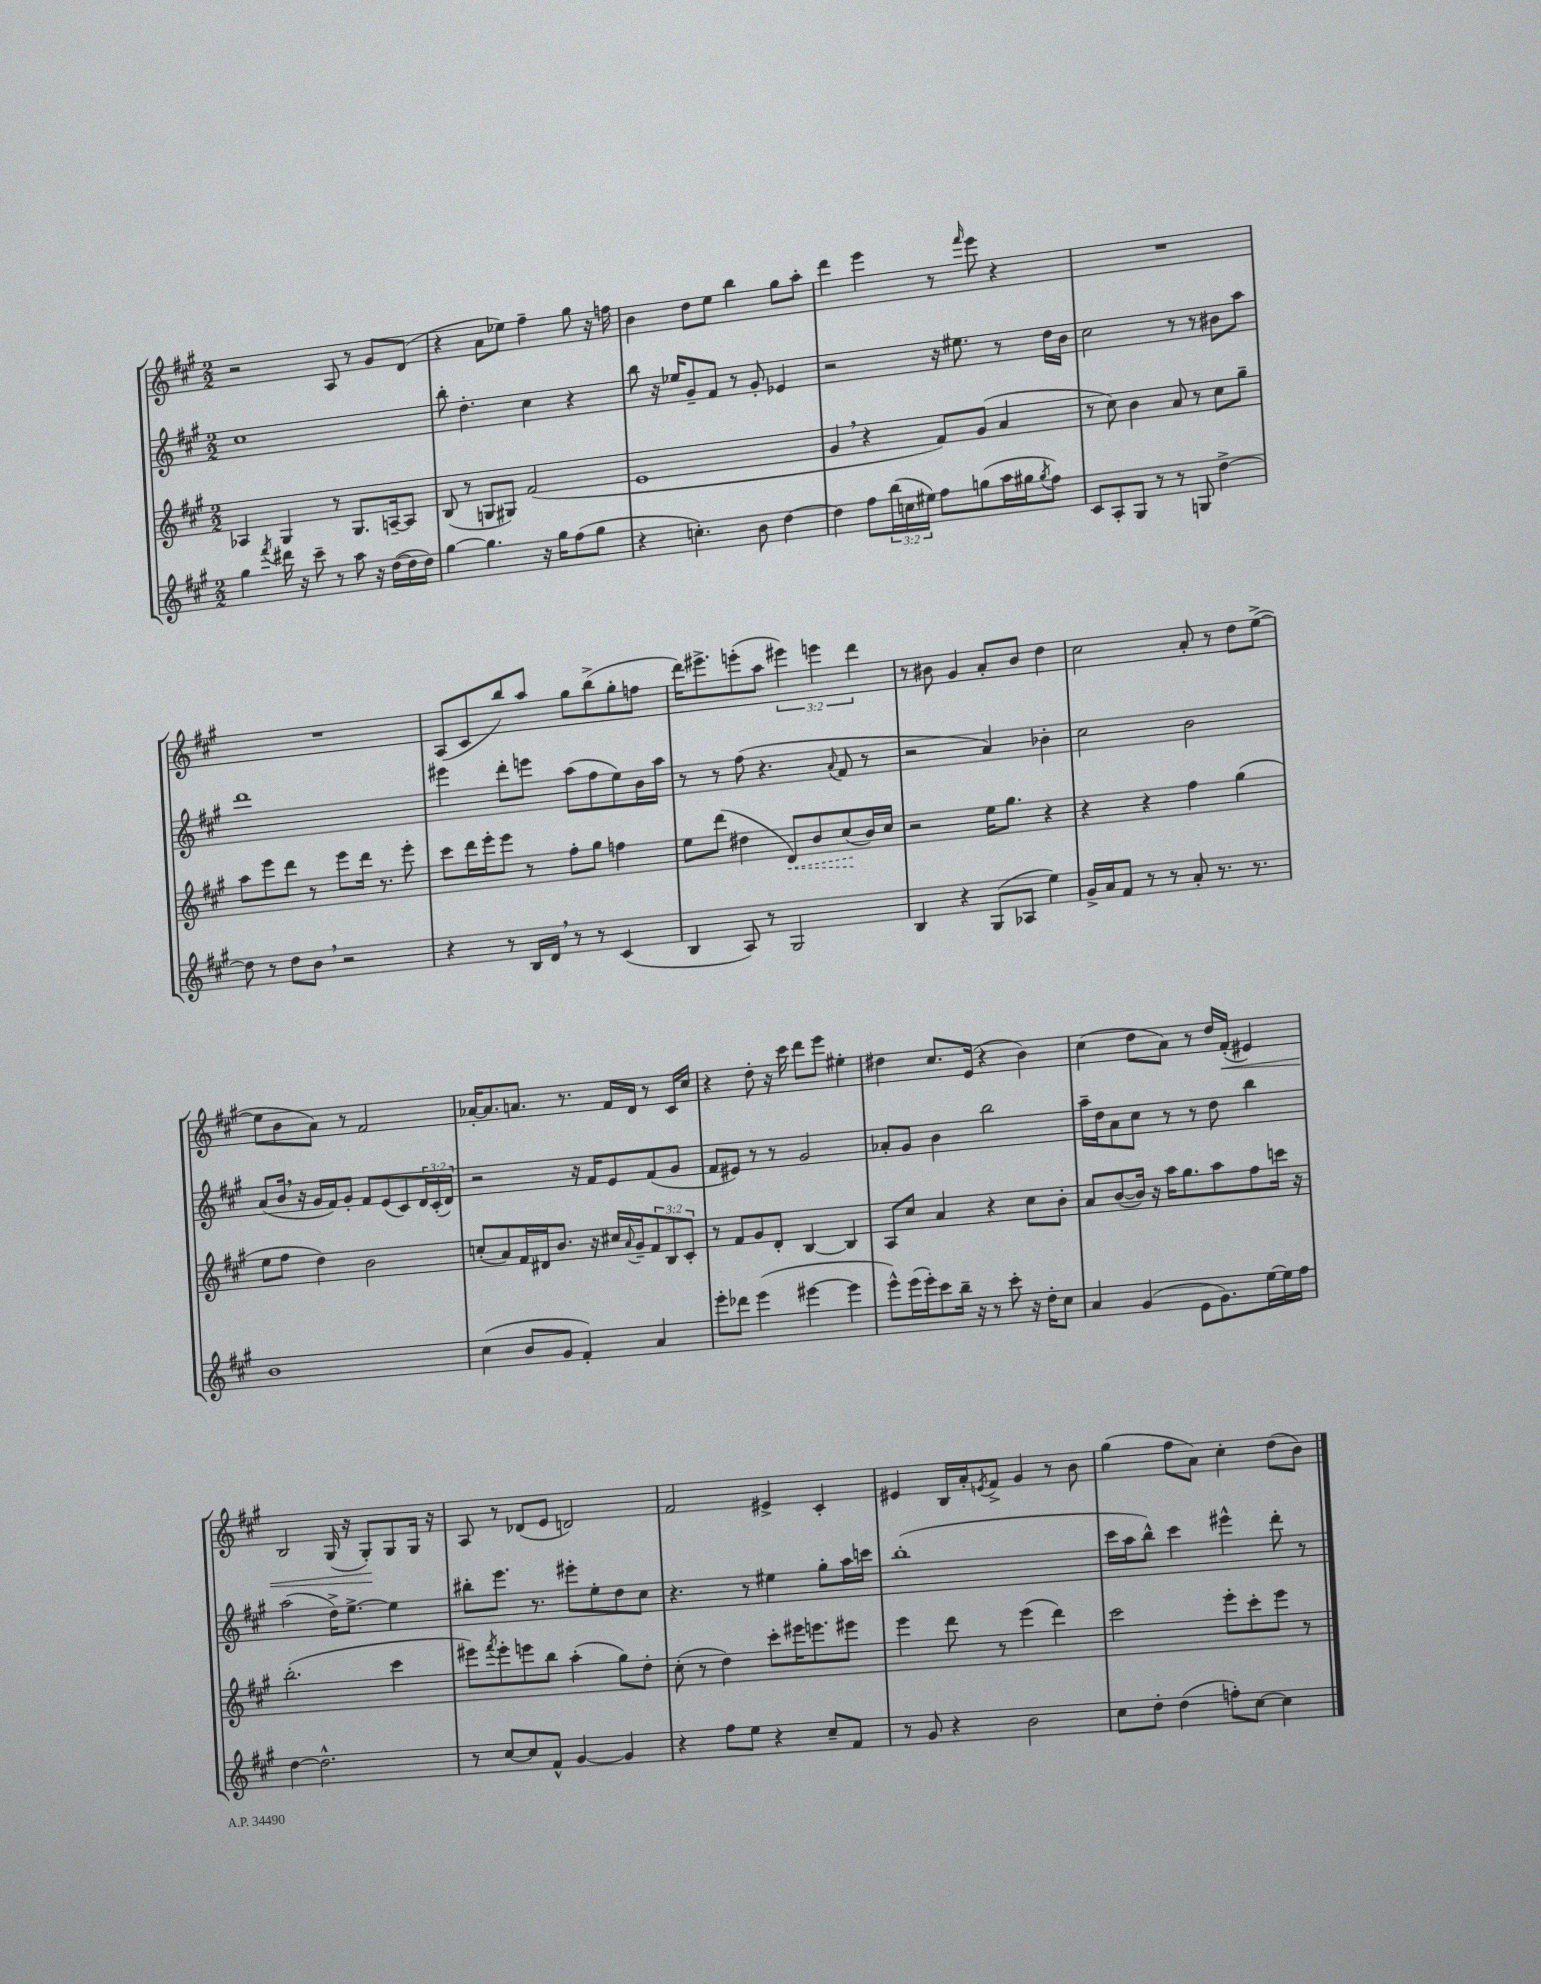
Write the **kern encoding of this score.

**kern	**kern	**dynam	**kern	**kern	**dynam
*part4	*part3	*part3	*part2	*part1	*part1
*staff4	*staff3	*staff3	*staff2	*staff1	*staff1
*clefG2	*clefG2	*	*clefG2	*clefG2	*
*k[f#c#g#]	*k[f#c#g#]	*	*k[f#c#g#]	*k[f#c#g#]	*
*M2/2	*M2/2	*	*M2/2	*M2/2	*
=20	=20	=20	=20	=20	=20
4gg#\	4A-X/	.	1cc#	2r	.
8qfff#/	.	.	.	.	.
16ddd#X\	4G#/	.	.	.	.
16r	.	.	.	.	.
8ccc#~\	.	.	.	.	.
8r	8r	.	.	8A/	.
8aa\	8.G#/L	.	.	8r	.
16r	.	.	.	8g#/L	.
([16dd\LL	[16An~/k	.	.	.	.
16dd\]	8A/J]	.	.	(8d/J	.
16dd\JJ)	.	.	.	.	.
=21	=21	=21	=21	=21	=21
[4gg#\	(8B/	.	8bb'\	4r	.
.	8r	.	4.dd'\	.	.
4.gg#\]	8Gn/L	.	.	8a\L	.
.	8G#X/J)	.	.	8ee-X\J)	.
.	(2f#/	.	4cc#\	4ff#~\	.
16r	.	.	.	.	.
16gg#\KL	.	.	.	.	.
(8ff#\	.	.	4r	8gg#\	.
8gg#\J	.	.	.	16r	.
.	.	.	.	16ffn\	.
=22	=22	=22	=22	=22	=22
4r	1e	.	8bb\	4b\	.
.	.	.	16r	.	.
.	.	.	16ee-X/KL	.	.
4.ccn'\)	.	.	8g#~/	8dd\L	.
.	.	.	8f#/J	8ee\J	.
.	.	.	8r	4bb\	.
8b\	.	.	8g#'/	.	.
[4dd\	.	.	4e-X/	8gg#\L	.
.	.	.	.	8aa'\J	.
=23	=23	=23	=23	=23	=23
4dd\]	4g#,/	.	2r	4ddd\	.
8ff#\L	4r	.	.	4eee\	.
(24bb\L	.	.	.	.	.
24ccn\	.	.	.	.	.
24ee#X\JJ)	.	.	.	.	.
8ff#\L	8f#/L)	.	16r	8r	.
.	.	.	8.ee#X\	.	.
.	.	.	.	16qqfff#/	.
(8ggn\	(8g#/J	.	.	8eee\	.
16aa\L	4a/	.	8r	4r	.
16gg#X\J	.	.	.	.	.
8qgg#/	.	.	.	.	.
8ff#\J)	.	.	16dd\LL	.	.
.	.	.	16b\JJ	.	.
=24	=24	=24	=24	=24	=24
8c#/L	8r	.	2cc#\	1r	.
8A'/	8cc#\)	.	.	.	.
8G#/J	4b\	.	.	.	.
8r	.	.	.	.	.
8r	8a/	.	8r	.	.
8Gn/	8r	.	8r	.	.
[4dd^\	8cc#\L	.	8b#X\L	.	.
.	8gg#~\J	.	8aa\J	.	.
!!LO:LB:g=z
=25	=25	=25	=25	=25	=25
8dd\]	8aa\L	.	1ddd	1r	.
8r	8eee\	.	.	.	.
8dd\L	8ddd\J	.	.	.	.
8b,\J	8r	.	.	.	.
2r	8eee\L	.	.	.	.
.	16ddd\Jk	.	.	.	.
.	8.r	.	.	.	.
.	8eee'\	.	.	.	.
=26	=26	=26	=26	=26	=26
4r	8ccc#\L	.	4eee#X\	(8A/L	.
.	16ddd\L	.	.	8c#/	.
.	16eee'\J	.	.	.	.
8r	8eee\J	.	8ddd'\L	8bb/)	.
16B/LL	8r	.	8eeen\J	8aa/J	.
16d,/JJ	.	.	.	.	.
8r	8ff#'\L	.	(8aa\L	8gg#\L	.
8r	8gg#\J	.	8ff#\	(8bb^\	.
(4c#/	4ffn\	.	8ee\)	8gg#'\	.
.	.	.	16b\L	8ffn\J	.
.	.	.	16aa\JJ	.	.
=27	=27	=27	=27	=27	=27
4B/	8ee\L	.	8r	16ddd\KL)	.
.	.	.	.	8.eee#X^\	.
.	(8ddd\J	.	8r	.	.
8A/)	4dd#X\	.	(8ff#\	(8eeen'\	.
8r	.	.	4.r	8aa\J	.
!	!	!LO:HP:b	!	!	!
2G#/	8d/L)	<	.	6eee#X\)	.
.	8b/	.	.	.	.
.	.	.	.	6eeen\	.
.	.	.	8qqa/	.	.
.	(8cc#/	.	8f#/	.	.
.	.	.	.	6ddd\	.
.	16b/L)	[	8r	.	.
.	16cc#/JJ	.	.	.	.
=28	=28	=28	=28	=28	=28
4B/	2r	.	2r	8r	.
.	.	.	.	8b#X\	.
4r	.	.	.	4g#/	.
(8G#/L	16ee\KL	.	4a/)	8a'/L	.
.	8.gg#\J	.	.	.	.
8A-X/J	.	.	.	8b#/J	.
4ee\)	4r	.	4b-X'\	4dd\	.
=29	=29	=29	=29	=29	=29
16g#^/LL	4r	.	2cc#\	2cc#\	.
16a/J	.	.	.	.	.
8f#/J	.	.	.	.	.
8r	4r	.	.	.	.
8r	.	.	.	.	.
8a'/	4ff#\	.	2b\	8a'/	.
8.r	.	.	.	8r	.
.	(4gg#\	.	.	8dd\L	.
8.r	.	.	.	.	.
.	.	.	.	([8ee^\J	.
!!LO:LB:g=z
=30	=30	=30	=30	=30	=30
1b	8ee\L	.	(8a/L	8ee\L]	.
.	8ff#\J	.	16b,/Jk	8b\	.
.	.	.	16r	.	.
.	4dd\)	.	16g#/LL	8a\J)	.
.	.	.	16f#/J)	.	.
.	.	.	8g#'/J	8r	.
.	2b\	.	8f#/L	2f#/	.
.	.	.	(8e/	.	.
.	.	.	8c#/)	.	.
.	.	.	24d/L	.	.
.	.	.	(24c#'/	.	.
.	.	.	24d/JJ)	.	.
=31	=31	=31	=31	=31	=31
(4cc#\	(8ccn'/L	.	2r	[16a-X'/KL	.
.	.	.	.	8.a-/]	.
.	8a/)	.	.	.	.
8b/L	16f#/L	.	.	8.an/J	.
.	16d#X/J	.	.	.	.
8g#/J	8.b/J	.	.	.	.
.	.	.	.	8.r	.
4f#'/)	.	.	16r	.	.
.	16r	.	16f#/KL	.	.
.	16cc#X/LL	.	8e/	16f#/LL	.
.	8qqa/	.	.	.	.
.	16g#~/J	.	.	16d/JJ	.
4a/	12f#/	.	(8f#/	8r	.
.	12B/	.	.	.	.
.	.	.	8g#/J	16c#/LL	.
.	12c#'/J	.	.	.	.
.	.	.	.	16cc#/JJ	.
=32	=32	=32	=32	=32	=32
8eee'\L	8r	.	8f#/L	4r	.
8ddd-X\J	8f#/L	.	8e#X/J)	.	.
(4eee\	8g#/	.	8r	8dd'\	.
.	8d'/J	.	8r	16r	.
.	.	.	.	16ccc#\	.
[4eee#X\	[4B/	.	2g#/	8ddd\L	.
.	.	.	.	8eee\J	.
4eee#\]	4B/]	.	.	4ee#X'\	.
=33	=33	=33	=33	=33	=33
8eee^^\L)	8A/L	.	8a-X'/L	4dd#X\	.
(16eee\L	8cc#/J	.	8g#/J	.	.
16eee'\J)	.	.	.	.	.
8ccc#\	4a/	.	4b\	8.cc#/L	.
16bb~\Jk	.	.	.	.	.
16r	.	.	.	(16e/Jk	.
8r	4r	.	2bb\	4r	.
8ccc#'\	.	.	.	.	.
16r	8cc#\L	.	.	4b\)	.
16dd'\KL	.	.	.	.	.
8cc#\J	8b'\J	.	.	.	.
=34	=34	=34	=34	=34	=34
4a/	8a/L	.	16aa~\LL	(4cc#\	.
.	.	.	16dd\J	.	.
.	([8b/	.	8a\	.	.
(4g#/	16b/Jk])	.	8cc#\J	8dd\L	.
.	16r	.	.	.	.
.	16aa\KL	.	8r	8a\J)	.
.	8.gg#\	.	.	.	.
8e\L	.	.	8r	8r	.
8.g#\)	8aa\	.	8dd\	16dd/LL	.
!	!	!	!	!	!LO:HP:b
.	.	.	.	(16f#'/JJ	<
.	8ff#\	.	4bb\	4e#X/)	.
[16ee\L	.	.	.	.	.
16ee\]	16cccn\Jk	.	.	.	.
16ff#\JJ	16r	.	.	.	.
!!LO:LB:g=z
=35	=35	=35	=35	=35	=35
[4dd\	(2.bb'\	.	(2aa\	2B/	.
2.dd^^\]	.	.	.	.	.
.	.	.	16dd^\KL)	(16G#/	.
.	.	.	[8.ee^\J	16r	.
.	.	.	.	8G#'/L)	.
.	4ccc#\	.	4ee\]	8G#/	[
.	.	.	.	16G#/Jk	.
.	.	.	.	16r	.
=36	=36	=36	=36	=36	=36
8r	8eee#X\L)	.	8bb#X'\L	8A/	.
.	8qfff#/	.	.	.	.
[8cc#/L	8eee#'\	.	8.eee\J	8r	.
8cc#/]	8eeen\	.	.	(8d-X/L	.
.	.	.	8.r	.	.
8f#^^/J	8bb\J	.	.	8e/J	.
[4g#/	(4aa'\	.	8eee#X'\L	2dn/)	.
.	.	.	8ee'\	.	.
4g#/]	8gg#\L)	.	8dd\	.	.
.	8dd'\J	.	8cc#\J	.	.
=37	=37	=37	=37	=37	=37
4r	(8cc#'\	.	4.r	2f#/	.
.	8r	.	.	.	.
8ff#\L	4dd\)	.	.	.	.
8ee\J	.	.	8r	.	.
4r	8ccc#'\L	.	4ee#X\	4e#X^/	.
.	16eee#X\K	.	.	.	.
.	8.eeen\	.	.	.	.
8cc#~/L	.	.	8gg#'\L	4c#'/	.
8f#/J	8eee#X\J	.	16aa\L	.	.
.	.	.	16cccn\JJ	.	.
=38	=38	=38	=38	=38	=38
8r	4eee\	.	(1bb'	4e#X/	.
8g#/	.	.	.	.	.
4r	8ddd\	.	.	16B/LL	.
.	.	.	.	16a'/J	.
.	.	.	.	8qen/	.
.	8r	.	.	8f#^/J	.
2b\	(4eee\	.	.	4g#/	.
.	4ddd\)	.	.	8r	.
.	.	.	.	8b\	.
=39	=39	=39	=39	=39	=39
8cc#\L	2ccc#\	.	16ccc#\LL	(4gg#\	.
.	.	.	16aa\J	.	.
8dd'\J	.	.	8bb^^\J)	.	.
(4dd\	.	.	4ccc#\	8ff#\L	.
.	.	.	.	8a\J)	.
8ffn'\L)	8eee'\L	.	4eee#X^^\	4cc#'\	.
[8cc#\J	8ccc#'\	.	.	.	.
4cc#\]	8eee\J	.	8ddd'\	(8dd\L	.
.	8r	.	8r	8b\J)	.
==	==	==	==	==	==
*-	*-	*-	*-	*-	*-
